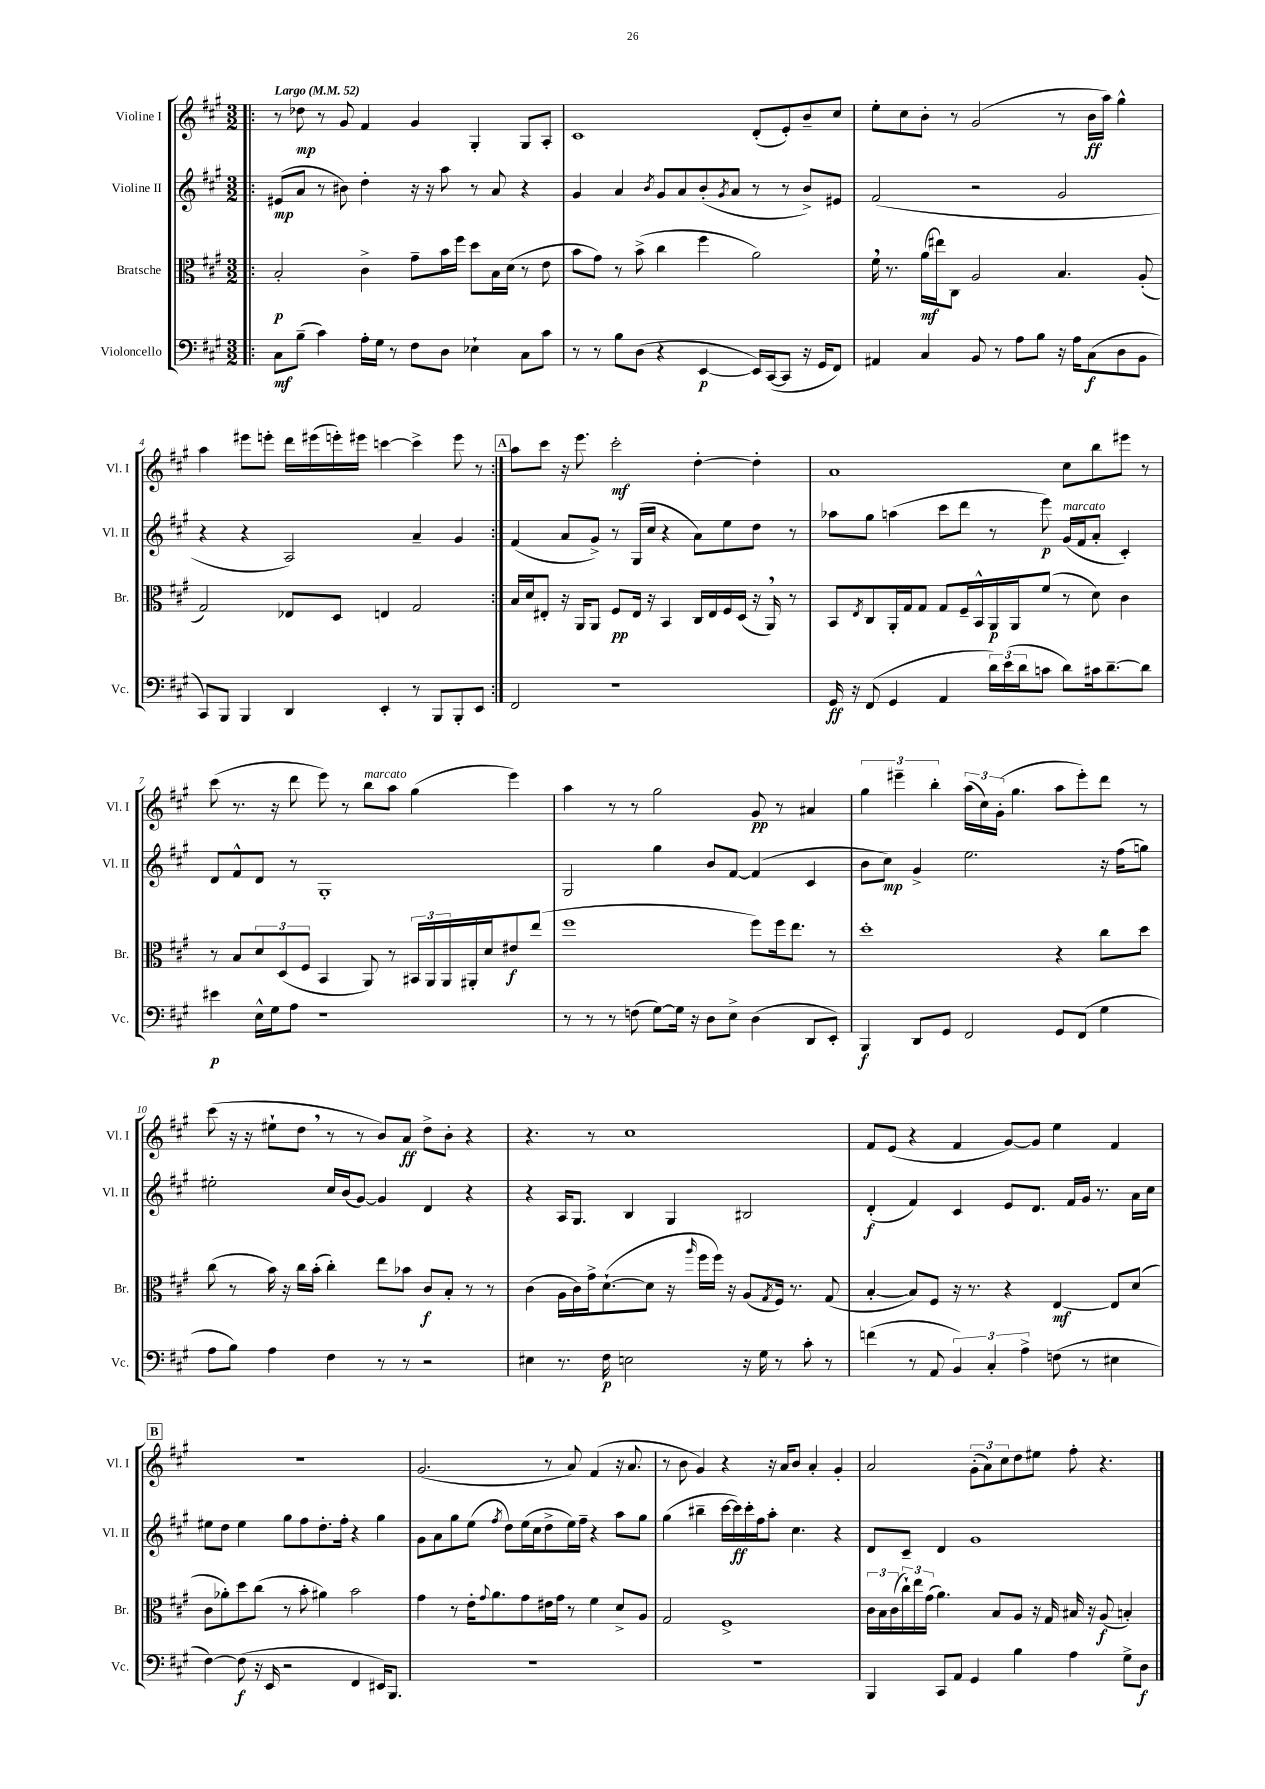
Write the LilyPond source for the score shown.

<<
\new StaffGroup <<
\new Staff = "s0" \with { instrumentName = "Violine I" shortInstrumentName = "Vl. I" } {
    \clef treble \key a \major \numericTimeSignature \time 3/2 \tempo "Largo" 4 = 52
    \repeat volta 2 { \bar ".|:" r8 des''8\mp r8 gis'8 fis'4 gis'4 gis4-. gis8 a8-. |
    cis'1 d'8-.( e'8-.) b'8-- cis''8 |
    e''8-. cis''8 b'8-. r8 gis'2( r8 b'16\ff a''16) gis''4-^ |
    a''4 eis'''8 e'''8-. d'''16 eis'''16( e'''16-.) eis'''16 c'''4~ c'''4-> eis'''8 r8 | }
    \mark \markup { \box "A" } a''8 cis'''8 r16 e'''8. cis'''2-.\mf d''4~-. d''4-. |
    a'1 cis''8 b''8 eis'''8 r8 |
    cis'''8( r8. r16 d'''8 e'''8) r8 b''8^\markup { \italic "marcato" } a''8 gis''4( e'''4) |
    a''4 r8 r8 gis''2 gis'8\pp r8 ais'4 |
    \tuplet 3/2 { gis''4 eis'''4-- b''4-. } \tuplet 3/2 { a''16( cis''16) gis'16-.( } gis''4. a''8 eis'''8-.) d'''8 r8 |
    cis'''8( r16 r16 eis''8-! d''8 \breathe r8 r8 b'8) a'8\ff d''8-> b'8-. r4 |
    r4. r8 cis''1 |
    fis'8 e'8( r4 fis'4 gis'8~) gis'8 e''4 fis'4 |
    \mark \markup { \box "B" } r1. |
    gis'2.( r8 a'8) fis'4( r16 a'8. |
    r8 b'8 gis'4) r4 r16 a'16 b'8 a'4-. gis'4-. |
    a'2 \tuplet 3/2 { gis'8-.( a'8) cis''8 } d''8 eis''8 fis''8-. r4. \bar "|." |
}
\new Staff = "s1" \with { instrumentName = "Violine II" shortInstrumentName = "Vl. II" } {
    \clef treble \key a \major \numericTimeSignature \time 3/2
    \repeat volta 2 { \bar ".|:" eis'8\mp( a'8 r8 bis'8) d''4-. r16 r16 a''8 r8 a'8 r4 |
    gis'4 a'4 \acciaccatura { b'8 } gis'8 a'8 b'8-.( \acciaccatura { gis'8 } a'8 r8 r8 b'8->) eis'8 |
    fis'2( r2 gis'2 |
    r4 r4 a2) a'4-- gis'4 | }
    \mark \markup { \box "A" } fis'4( a'8 gis'8->) r8 gis16( cis''16 r4 a'8) e''8 d''8 r8 |
    aes''8 gis''8 a''4( cis'''8 d'''8 r8 e'''8\p) gis'16^\markup { \italic "marcato" }( fis'16 a'8-. cis'4-.) |
    d'8 fis'8-^ d'8 r8 gis1-. |
    gis2 gis''4 b'8 fis'8~ fis'4( cis'4 |
    b'8 cis''8\mp) gis'4-> e''2. r16 fis''16( g''8) |
    eis''2-. cis''16 b'16( gis'8~) gis'4 d'4 r4 |
    r4 a16 gis8. b4 gis4 bis2 |
    d'4-.\f( fis'4) cis'4 e'8 d'8. fis'16 gis'16 r8. a'16 cis''16 |
    \mark \markup { \box "B" } eis''8 d''8 eis''4 gis''8 fis''8 d''8.-. fis''16-. r4 gis''4 |
    gis'8 a'8 gis''8 e''8( \acciaccatura { fis''8 } d''8) e''16( cis''16 d''8-> e''16) fis''16-- r4 a''8 gis''8 |
    gis''4( bis''4-- cis'''16~ cis'''16\ff) cis'''16-. fis''16 a''8-. cis''4. r4 |
    d'8 cis'8-- d'4 gis'1 \bar "|." |
}
\new Staff = "s2" \with { instrumentName = "Bratsche" shortInstrumentName = "Br." } {
    \clef alto \key a \major \numericTimeSignature \time 3/2
    \repeat volta 2 { \bar ".|:" b2-.\p cis'4-> gis'8-- b'16 fis''16 d''8 b16 d'16( r8 e'8 |
    b'8 gis'8) r8 b'8->( cis''4 fis''4 a'2) |
    fis'16 \breathe r8. a'16\mf( eis''16) cis8 a2 b4. a8-.( |
    gis2) ees8 d8 e4 gis2 | }
    \mark \markup { \box "A" } b16 d'16 eis8-. r16 a,16 a,8 fis8\pp eis16 r16 b,4 cis16 eis16 fis16 d16( r16 a,16) \breathe r8 |
    b,8 \acciaccatura { e8 } cis8 a,16-. gis16 gis8 gis8 fis16-- b,16-^ a,16\p a,16 fis'8( r8 d'8) cis'4 |
    r8 b8 \tuplet 3/2 { d'8 d8( fis8 } b,4 a,8) r8 \tuplet 3/2 { bis,16 a,16 a,16 } ais,16-. d'16 eis'8\f e''8( |
    fis''1 fis''8) fis''16 e''8. r8 |
    d''1-. r4 cis''8 d''8 |
    cis''8( r8 b'16) r16 cis''16 b'16-.( cis''4-.) e''8 bes'8 cis'8\f b8-. r8 r8 |
    cis'4( a16 cis'16) gis'16-> d'8.~-!( d'8 r16 \grace { a''16 } fis''16 fis''16) r16 a8( \acciaccatura { gis8 } fis16) r8. gis8( |
    b4~-. b8) fis8 r16 r8. r4 e4~\mf e8 d'8( |
    \mark \markup { \box "B" } cis'8 aes'8-.) d''8 cis''8( r8 b'8-. ais'4) b'2 |
    gis'4 r8 e'16-. \appoggiatura { gis'8 } a'8. gis'8 eis'16 gis'16 r8 fis'4 d'8-> a8 |
    gis2 fis1-> |
    \tuplet 3/2 { cis'16 b16 cis'16( } \tuplet 3/2 { cis''16-!) e''16 gis'16( } a'4.) b8 a8 r16 gis16 bis16 r16 a8\f( b4-.) \bar "|." |
}
\new Staff = "s3" \with { instrumentName = "Violoncello" shortInstrumentName = "Vc." } {
    \clef bass \key a \major \numericTimeSignature \time 3/2
    \repeat volta 2 { \bar ".|:" cis8\mf b8--( cis'4) a16-. gis16 r8 fis8 d8 ees4-! cis8 cis'8 |
    r8 r8 b8 d8( r4 e,4~\p e,16) cis,16~( cis,8 r16 gis,16 fis,8) |
    ais,4 cis4 b,8 r8 a8 b8 r16 a16 cis8\f( d8 b,8 |
    cis,8) b,,8 b,,4 d,4 e,4-. r8 b,,8 b,,8-. e,8 | }
    \mark \markup { \box "A" } fis,2 r1 |
    gis,16\ff r16 fis,8( gis,4 a,4 \tuplet 3/2 { d'16) e'16( d'16 } c'8 d'8) cis'16 d'8.~-- d'8 |
    eis'4\p e16-^ gis16 a8 r1 |
    r8 r8 r8 f8( gis8~) gis16 r16 d8 e8-> d4( d,8 e,8-.) |
    b,,4\f d,8 gis,8 fis,2 gis,8 fis,8( gis4 |
    a8 b8) a4 fis4 r8 r8 r2 |
    eis4 r8. fis16\p e2 r16 gis16 r8 cis'8-. r8 |
    f'4( r8 a,8 \tuplet 3/2 { b,4) cis4-. a4-> } f8( r8 eis4 |
    \mark \markup { \box "B" } fis4~) fis8\f( r16 e,16 r2 fis,4 eis,16) b,,8. |
    R1. |
    R1. |
    b,,4 cis,8 a,8 gis,4 b4 a4 gis8-> d8\f \bar "|." |
}
>>
>>
